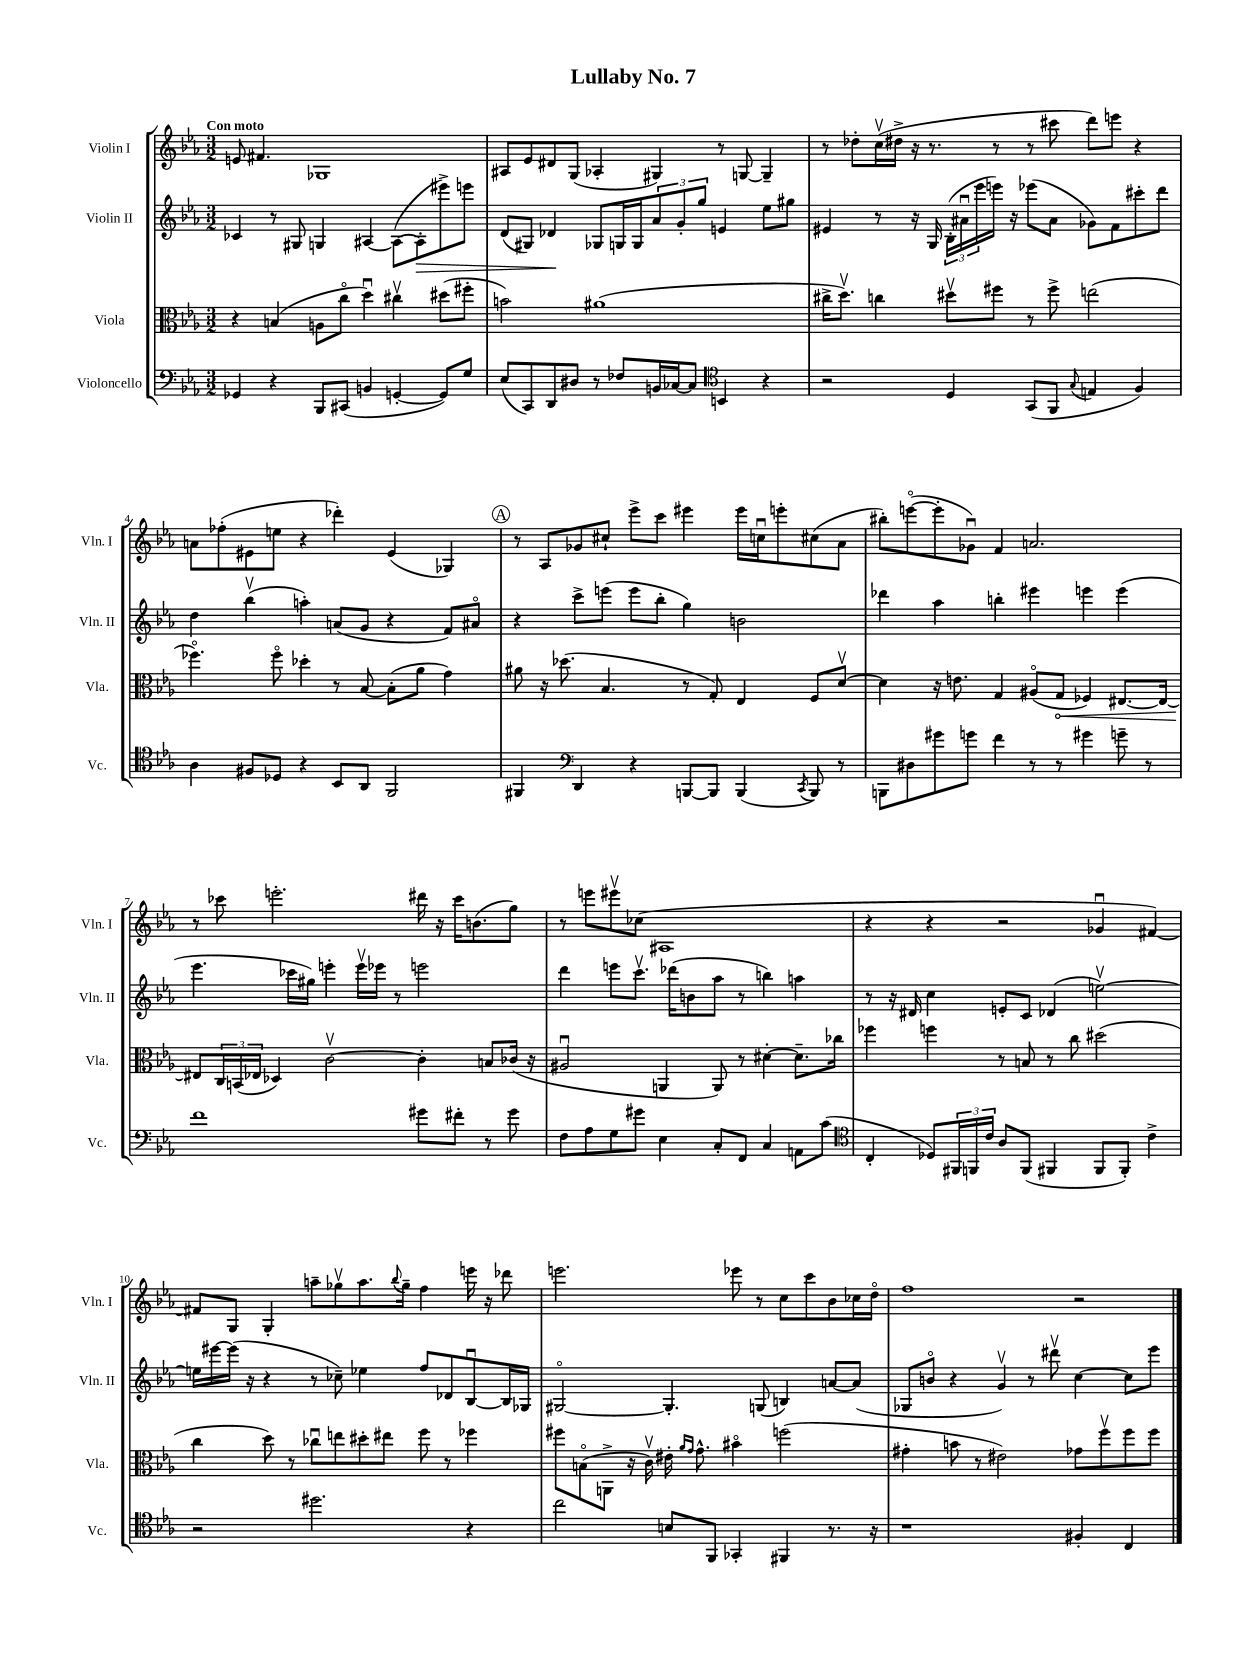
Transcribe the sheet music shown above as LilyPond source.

\header { title = "Lullaby No. 7" }
<<
\new StaffGroup <<
\new Staff = "s0" \with { instrumentName = "Violin I" shortInstrumentName = "Vln. I" } {
    \clef treble \key ees \major \numericTimeSignature \time 3/2 \tempo "Con moto"
    e'8 fis'4. ges1 |
    ais8 ees'8 dis'8 g8( aes4-. gis4) r8 g8~ g4-- |
    r8 des''8-. c''16\upbow( dis''16-> r16 r8. r8 r8 cis'''8 d'''8) e'''8 r4 |
    a'8 fes''8-.( eis'8 e''8 r4 des'''4-.) eis'4( ges4) |
    \mark \markup { \circle "A" } r8 aes8 ges'8 cis''8-! ees'''8-> c'''8 eis'''4 eis'''16 c''16\downbow e'''8-. cis''8( aes'8 |
    bis''8-.) e'''8~\flageolet( e'''8-. ges'8\downbow) f'4 a'2. |
    r8 ces'''8 e'''2.-. dis'''16 r16 ces'''16 b'8.( g''8) |
    r8 e'''8 eis'''8\upbow ces''8( ais1 |
    r4 r4 r2 ges'4\downbow fis'4~) |
    fis'8 g8 g4-. a''8-- ges''8\upbow a''8. \appoggiatura { bes''8 } ges''16-- f''4 e'''16 r16 des'''8 |
    e'''2. ees'''8 r8 c''8 c'''8 bes'8 ces''16 d''16\flageolet |
    f''1 r2 \bar "|." |
}
\new Staff = "s1" \with { instrumentName = "Violin II" shortInstrumentName = "Vln. II" } {
    \clef treble \key ees \major \numericTimeSignature \time 3/2
    ces'4 r8 gis8 g4 ais4~ ais8~( ais8-.\> eis'''8->) e'''8 |
    d'8( gis8) des'4\! ges8 g16 g16 \tuplet 3/2 { aes'8 g'8-. g''8 } e'4 ees''8 gis''8 |
    eis'4 r8 r16 g16 \tuplet 3/2 { bes16-.( ais'16\downbow ees'''16 } e'''16) r16 ees'''8( ais'8 ges'8) f'8 cis'''8-. d'''8 |
    d''4 bes''4\upbow( a''4-.) a'8( g'8 r4 f'8) ais'8\flageolet |
    \mark \markup { \circle "A" } r4 c'''8-> e'''8( e'''8 bes''8-. g''4) b'2 |
    des'''4 aes''4 b''4-. eis'''4 e'''4 e'''4( |
    ees'''4. ces'''16 gis''16) e'''4-. e'''16\upbow ees'''16 r8 e'''2 |
    d'''4 e'''8 c'''8.\upbow des'''16( b'8 aes''8 r8 b''4) a''4 |
    r8 r16 dis'16 c''4 e'8-. c'8 des'4( e''2~\upbow) |
    e''16 eis'''16~ eis'''16( r16 r4 r8 ces''8--) ees''4 f''8 des'8 bes8~\downbow bes16 ges16 |
    gis2~\flageolet gis4.-. g8( b4) a'8~ a'8( |
    ges8 b'8\flageolet r4 g'4\upbow) r8 dis'''8\upbow c''4~ c''8 ees'''8 \bar "|." |
}
\new Staff = "s2" \with { instrumentName = "Viola" shortInstrumentName = "Vla." } {
    \clef alto \key ees \major \numericTimeSignature \time 3/2
    r4 b4( a8 c''8\flageolet d''4\downbow) cis''4\upbow dis''8( fis''8-. |
    b'2) ais'1( |
    cis''16-> d''8.\upbow) c''4 dis''8\upbow fis''8 r8 fis''8-> e''2( |
    fes''4.\flageolet) fes''8\flageolet des''4-. r8 bes8~ bes8-.( aes'8 g'4) |
    \mark \markup { \circle "A" } ais'8 r16 des''8.( bes4. r8 g8-.) ees4 f8 d'8~\upbow |
    d'4 r16 e'8. g4 ais8\flageolet( \once \override Hairpin.circled-tip = ##t g8\< fes4) eis8.~ eis16~ |
    eis8\! \tuplet 3/2 { c16 b,16( ees16 } des4) c'2~\upbow c'4-. b8 ces'16( r16 |
    ais2\downbow a,4 a,8) r8 dis'4~-. dis'8.-- ces''16 |
    fes''4 f''4 r8 b8 r8 c''8 dis''2( |
    c''4 d''8) r8 ces''8\downbow e''8 dis''8-. eis''8 f''8 r8 fes''4 |
    fis''8 b8\flageolet( a,8-> r16 c'16\upbow) eis'16-. \grace { aes'16 g'16 } g'8.-^ bis'4\flageolet f''2( |
    gis'4-. b'8 r8 eis'2) ges'8 f''8\upbow f''8 f''8 \bar "|." |
}
\new Staff = "s3" \with { instrumentName = "Violoncello" shortInstrumentName = "Vc." } {
    \clef bass \key ees \major \numericTimeSignature \time 3/2
    ges,4 r4 bes,,8 cis,8( b,4 g,4~-. g,8) g8 |
    ees8( c,8) d,8 dis8 r8 fes8 b,16 ces16~ ces8 \clef tenor b,4 r4 |
    r2 d4 g,8( f,8 \appoggiatura { g8 } e4 f4) |
    aes4 fis8 des8 r4 bes,8 aes,8 f,2 |
    \mark \markup { \circle "A" } fis,4 \clef bass d,4 r4 b,,8~ b,,8 b,,4( \acciaccatura { c,8 } b,,8) r8 |
    b,,8 dis8 gis'8 g'8 f'4 r8 r8 gis'4 g'8-- r8 |
    f'1 gis'8 fis'8-. r8 gis'8 |
    f8 aes8 g8 gis'8 ees4 c8-. f,8 c4 a,8 c'8( |
    \clef tenor c4-. des8) \tuplet 3/2 { fis,16 f,16 c'16 } aes8 f,8( fis,4 fis,8 fis,8-.) c'4-> |
    r2 dis''2. r4 |
    c''2 b8 f,8 ges,4-. fis,4 r8. r16 |
    r1 fis4-. c4 \bar "|." |
}
>>
>>
